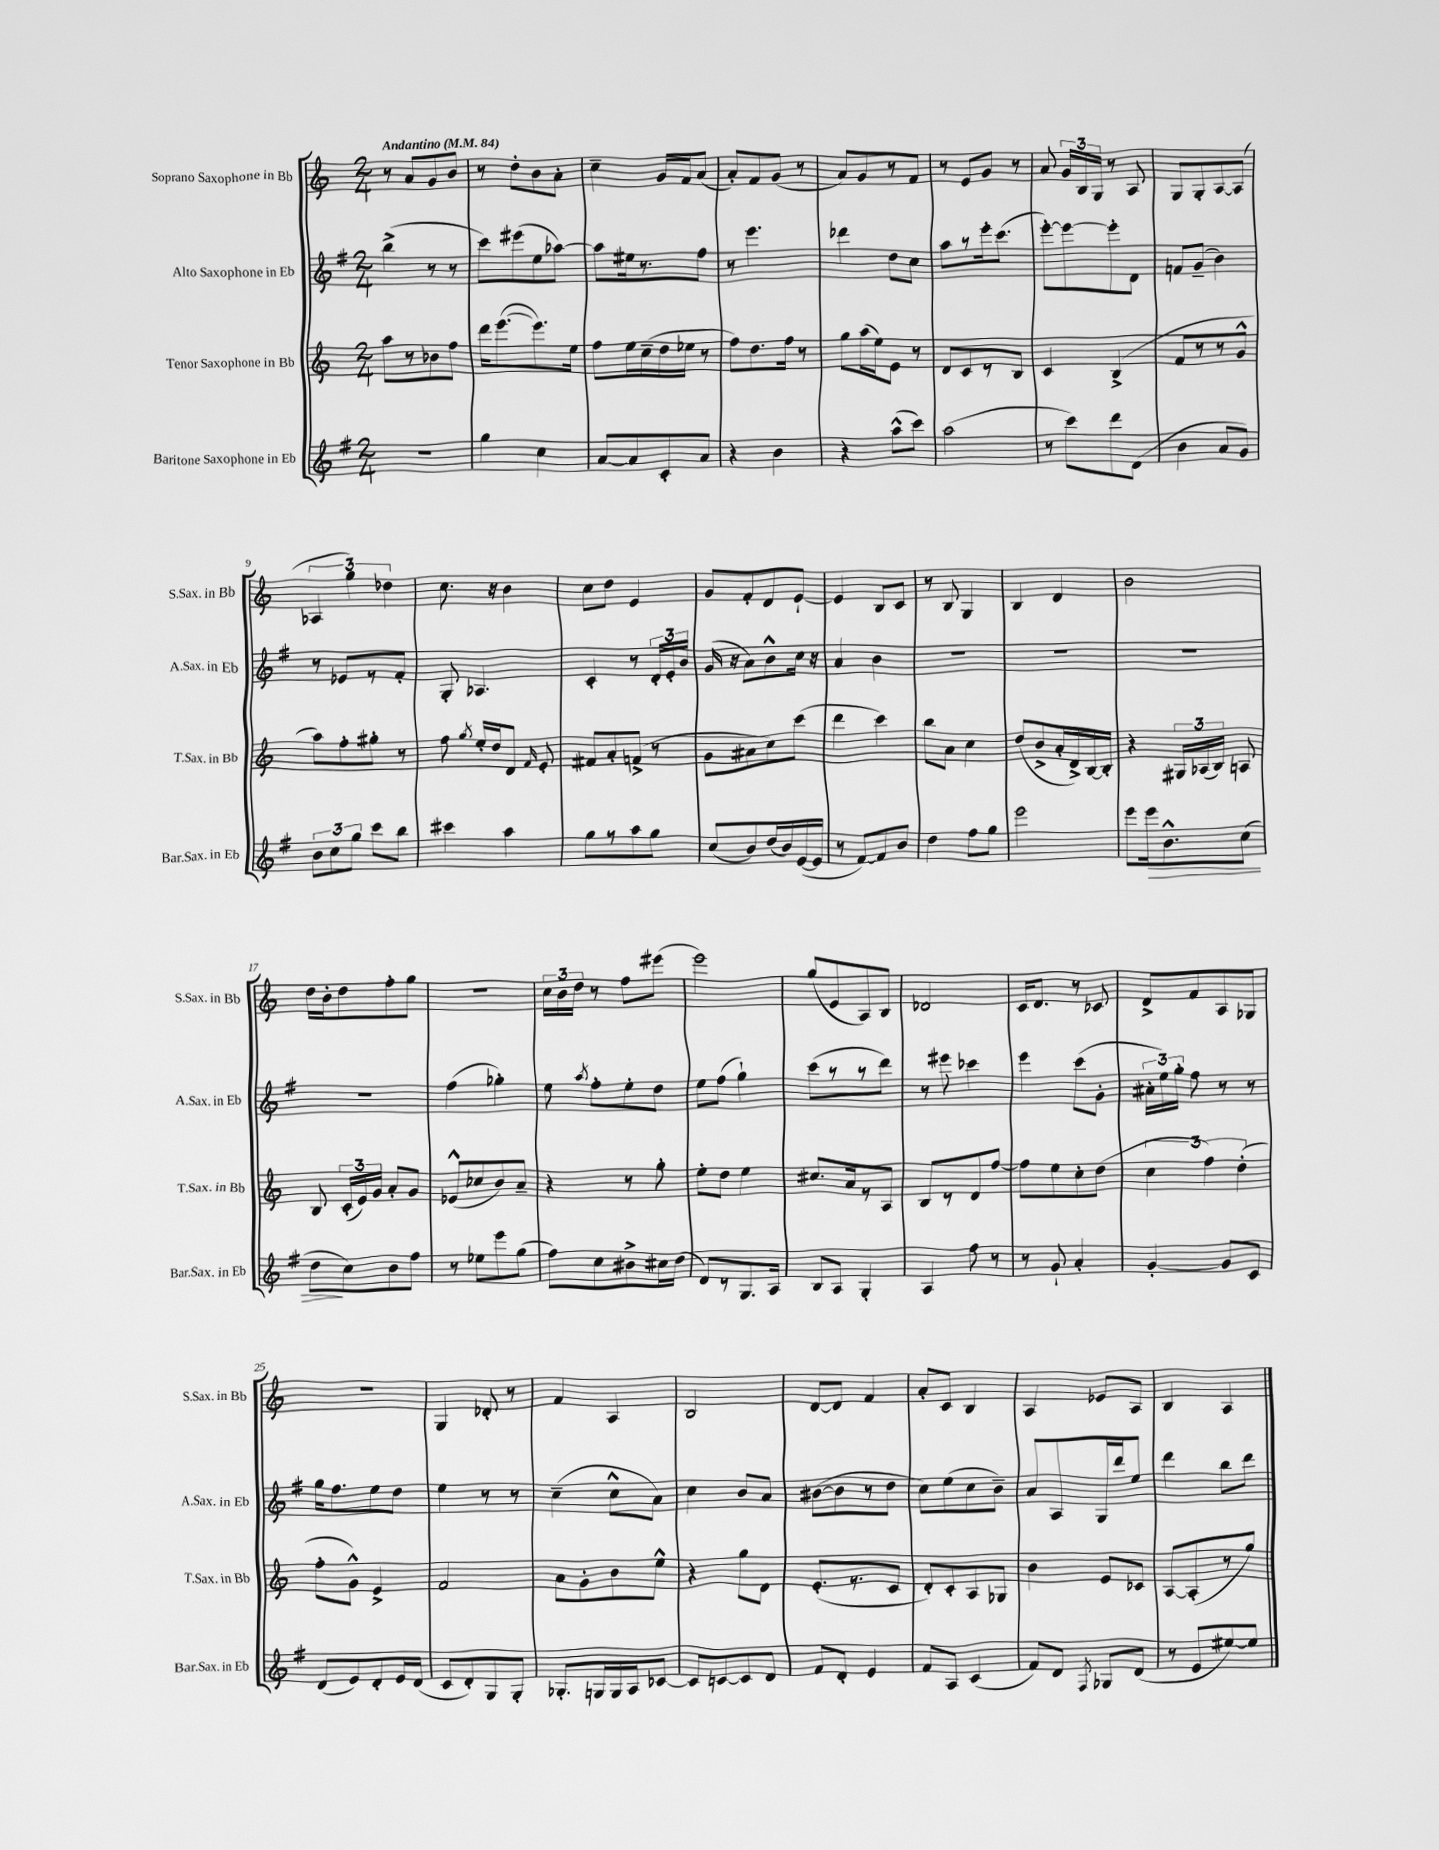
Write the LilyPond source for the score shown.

<<
\new StaffGroup <<
\new Staff = "s0" \with { instrumentName = "Soprano Saxophone in Bb" shortInstrumentName = "S.Sax. in Bb" } {
    \clef treble \key c \major \numericTimeSignature \time 2/4 \tempo "Andantino" 4 = 84
    \autoBeamOff r8 a'8[ g'8 b'8] |
    r8 d''8[-. b'8 a'8]-. |
    c''4-- g'16[ f'16 a'8]( |
    a'8[-.) f'8 g'8]( r8 |
    a'8[) g'8 r8 f'8] |
    r8 e'8[ g'8] r8 |
    a'8 \tuplet 3/2 { g'16[ b16 g16] } r8 a8 |
    g8[ g8-. a8~ a8]( |
    \tuplet 3/2 { aes4 g''4) des''4 } |
    c''8. r16 b'4 |
    c''8[ d''8] e'4 |
    g'8[ f'8-. d'8 e'8]~-! |
    e'4 b8[ c'8] |
    r8 b8 g4 |
    b4 d'4 |
    b'2 |
    d''16[ b'16-. d''8 f''8-. g''8] |
    r2 |
    \tuplet 3/2 { c''16[ b'16 d''16] } r8 f''8[ eis'''8]( |
    e'''2) |
    g''8[( e'8 a8) b8] |
    des'2 |
    c'16[ d'8.] r8 ces'8 |
    d'8[-> f'8 a8 ges8] |
    r2 |
    g4 des'8-. r8 |
    f'4 a4 |
    b2 |
    d'8[~ d'8] f'4 |
    a'8[-. c'8] b4 |
    a4 ees'8[ a8] |
    b4 a4 \bar "|." |
}
\new Staff = "s1" \with { instrumentName = "Alto Saxophone in Eb" shortInstrumentName = "A.Sax. in Eb" } {
    \clef treble \key g \major \numericTimeSignature \time 2/4
    \autoBeamOff b''4->( r8 r8 |
    c'''8[) eis'''8( e''8 aes''8]~) |
    aes''8[ eis''16 r8. fis''8] |
    r8 e'''4. |
    des'''4 d''8[ c''8] |
    a''8[ r8 e'''16-. c'''8.]( |
    e'''8[~-.) e'''8~ e'''8-. d'8] |
    f'8[ g'8]--( b'4) |
    r8 ees'8[ r8 fis'8]-. |
    g8-. aes4. |
    c'4-. r8 \tuplet 3/2 { d'16[-. e'16-. b'16] } |
    g'16( r16 a'8[) b'8-^ c''16] r16 |
    a'4 b'4 |
    R2 |
    R2 |
    R2 |
    R2 |
    fis''4( ges''4-.) |
    e''8 \acciaccatura { a''8 } fis''8[-. e''8-. d''8] |
    e''8[ fis''8]( g''4-!) |
    c'''8[( r8 r8 d'''8]) |
    r8 eis'''8 ces'''4 |
    e'''4 c'''8[( g'8]-. |
    \tuplet 3/2 { ais'16[-. e''16) g''16]-. } fis''8 r8 r8 |
    g''16[ fis''8. e''8 d''8] |
    e''4 r8 r8 |
    c''4--( c''8[-^ a'8]) |
    c''4 b'8[ a'8] |
    bis'8[~( bis'8 r8 d''8] |
    c''8[) e''8( c''8 b'8]--) |
    a'8[ a8 g16 d'''16 e''8] |
    d'''4 b''8[ d'''8] \bar "|." |
}
\new Staff = "s2" \with { instrumentName = "Tenor Saxophone in Bb" shortInstrumentName = "T.Sax. in Bb" } {
    \clef treble \key c \major \numericTimeSignature \time 2/4
    \autoBeamOff a''8[ r8 bes'8 f''8] |
    d'''16[ e'''8.~( e'''8.) e''16] |
    f''8[ e''16 c''16--( d''16 ees''16] r8 |
    f''8[) d''8. f''16] r8 |
    g''8[ a''16( e''16) e'8] r8 |
    d'8[ c'8 r8 b8] |
    c'4 b4->( |
    f'8[ r8 r8 g'8]-^ |
    a''8[) f''8-. gis''8]-. r8 |
    f''8 \acciaccatura { g''8 } e''16[-. d''16 d'8] \grace { f'16 } e'8-. |
    fis'8[ a'8-. f'8]->( r8 |
    g'8[ ais'8 c''8) c'''8]( |
    d'''4 c'''4) |
    b''8[ a'8] c''4 |
    d''8[( b'8-> a'16-. d'16->) b16~ b16]-. |
    r4 \tuplet 3/2 { gis16[ aes16( b16]) } a8 |
    b8 \tuplet 3/2 { c'16[-.( e'16) g'16] } a'8[-. g'8] |
    ees'8[-^( ces''8 b'8) a'8]-- |
    r4 r8 g''8-. |
    e''8[-. d''8] e''4 |
    cis''8.[ a'16 r8 a8] |
    b8[ r8 d'8 f''8]~ |
    f''8[ e''8 c''8-. d''8]( |
    \tuplet 3/2 { c''4 f''4) d''4-.( } |
    f''8[-. g'8]-^) e'4-> |
    f'2 |
    a'8[ g'8-. b'8 e''8]-^ |
    r4 g''8[ d'8] |
    e'8.[-.( r8. c'8] |
    d'8[-.) c'8-. a8 ges8] |
    b'4 e'8[ ces'8] |
    a8[~ a8-.( r8 g''8]) \bar "|." |
}
\new Staff = "s3" \with { instrumentName = "Baritone Saxophone in Eb" shortInstrumentName = "Bar.Sax. in Eb" } {
    \clef treble \key g \major \numericTimeSignature \time 2/4
    \autoBeamOff R2 |
    g''4 c''4 |
    a'8[~ a'8 c'8-. a'8] |
    r4 b'4 |
    r4 a''8[-^( c'''8]) |
    a''2( |
    r8 c'''8[) d'''8 d'8]( |
    b'4 a'8[ g'8]) |
    \tuplet 3/2 { b'8[ c''8 g''8] } c'''8[ b''8] |
    cis'''4 a''4 |
    g''8[ r8 a''8 g''8] |
    c''8[( b'8) d''16( b'16) e'16~( e'16] |
    r8 fis'8[~) fis'8 b'8] |
    d''4 fis''8[ g''8] |
    e'''2 |
    e'''8[ e'''16\> b'8.-^ c''8]( |
    d''8[\! c''8) b'8 fis''8] |
    r8 ees''8[ e'''8 g''8]( |
    fis''8[) c''8 bis'8-> cis''16 d''16]( |
    d'8[) r8 g8. a16] |
    b8[ a8] g4-. |
    a4 fis''8 r8 |
    r8 g'8-! a'4-. |
    g'4~-. g'8[ c'8] |
    d'8[( e'8) d'8-. e'16 d'16]( |
    c'8[ d'8-.) g8 g8]-. |
    ges8.[-. g16 g16 a16 ces'8]~ |
    ces'8[ c'8~ c'8 d'8] |
    fis'8[ d'8]-. e'4 |
    fis'8[ a8] c'4( |
    fis'8[) d'8] \acciaccatura { fis8 } ges8[ d'8]( |
    r8 e'8[ eis''8~) eis''8] \bar "|." |
}
>>
>>
